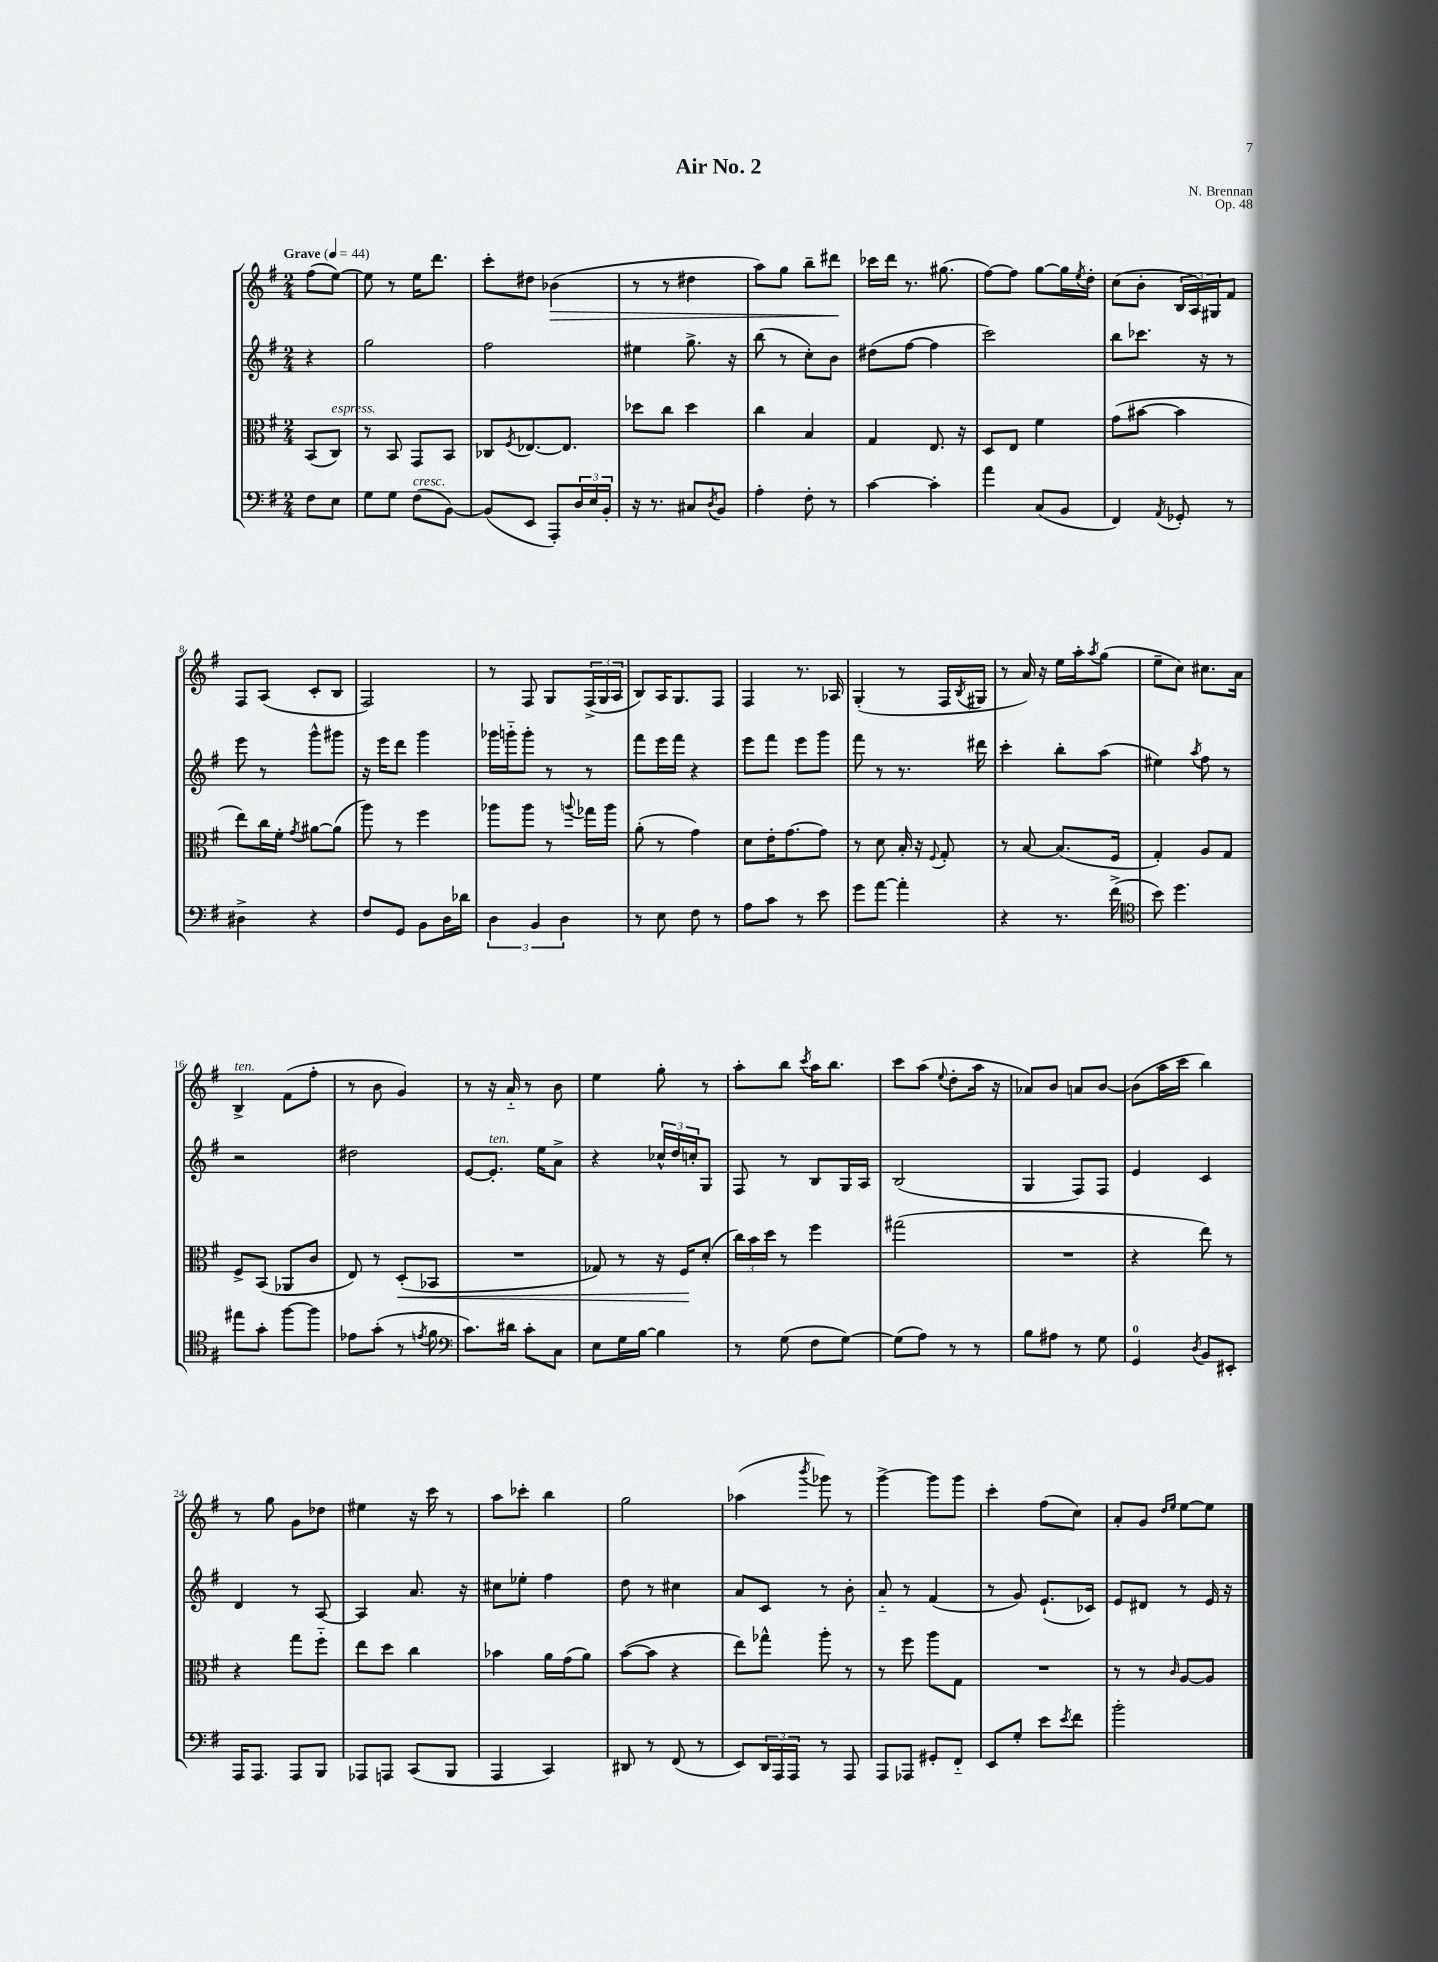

**kern	**kern	**dynam	**kern	**kern	**dynam
*part4	*part3	*part3	*part2	*part1	*part1
*staff4	*staff3	*staff3	*staff2	*staff1	*staff1
*clefF4	*clefC3	*	*clefG2	*clefG2	*
*k[f#]	*k[f#]	*	*k[f#]	*k[f#]	*
*M2/4	*M2/4	*	*M2/4	*M2/4	*
*MM44	*MM44	*	*MM44	*MM44	*
=	=	=	=	=	=
!	!	!	!	!LO:TX:a:B:t=Grave	!
8F#\L	(8BB/L	.	4r	(8ff#\L	.
!	!LO:TX:a:i:t=espress.	!	!	!	!
8E\J	8C/J)	.	.	[8ee\J)	.
=1	=1	=1	=1	=1	=1
8G\L	8r	.	2gg\	8ee\]	.
8G\J	8BB/	.	.	8r	.
!LO:TX:a:i:t=cresc.	!	!	!	!	!
(8F#\L	8GG/L	.	.	16ee\KL	.
.	.	.	.	8.ddd\J	.
[8BB\J)	8BB/J	.	.	.	.
=2	=2	=2	=2	=2	=2
(8BB/L]	8C-X/L	.	2ff#\	8ccc'\L	.
.	8qF#/	.	.	.	.
8EE/J	[8.E-X/	.	.	8dd#X\J	.
!	!	!	!	!	!LO:HP:b
8AAA'/L)	.	.	.	(4b-X\	>
.	8.E-/J]	.	.	.	.
24D/L	.	.	.	.	.
24E/	.	.	.	.	.
24BB'/JJ	.	.	.	.	.
=3	=3	=3	=3	=3	=3
16r	8dd-X\L	.	4ee#X\	8r	.
8.r	.	.	.	.	.
.	8cc\J	.	.	8r	.
8C#X/L	4dd-\	.	8.gg^\	4dd#X\	.
8qD/	.	.	.	.	.
8BB/J	.	.	.	.	.
.	.	.	16r	.	.
=4	=4	=4	=4	=4	=4
4A'\	4cc\	.	(8bb\	8aa\L)	.
.	.	.	8r	8gg\J	.
8F#'\	4B/	.	8cc'\L)	8bb~\L	.
8r	.	.	8b\J	8ddd#X\J	.
.	.	.	.	.	]
=5	=5	=5	=5	=5	=5
[4c\	4G/	.	(8dd#X\L	16ccc-X\LL	.
.	.	.	.	16ddd\JJ	.
.	.	.	[8ff#\J	8.r	.
4c'\]	8.E/	.	4ff#\]	.	.
.	.	.	.	(8.gg#X\	.
.	16r	.	.	.	.
=6	=6	=6	=6	=6	=6
4a\	8D/L	.	2ccc\)	[8ff#\L)	.
.	8E/J	.	.	8ff#\J]	.
(8C/L	4f#\	.	.	[8gg\L	.
8BB/J	.	.	.	16gg\L]	.
.	.	.	.	8qee/	.
.	.	.	.	16dd'\JJ	.
=7	=7	=7	=7	=7	=7
4FF#/)	(8g\L	.	8bb\L	(8cc\L	.
.	[8b#X\J	.	8.ccc-X\J	8b'\J	.
8qAA/	.	.	.	.	.
8GG-X'/	4b#\]	.	.	24B/LL	.
.	.	.	.	24A/)	.
.	.	.	16r	.	.
.	.	.	.	24G#X/J	.
8r	.	.	8r	8f#/J	.
!!LO:LB:g=z
=8	=8	=8	=8	=8	=8
4D#X^\	8ee\L)	.	8eee\	8F#/L	.
.	16cc\L	.	8r	(8A/J	.
.	16f#'\JJ	.	.	.	.
.	8qg/	.	.	.	.
4r	[8a#X\L	.	8ggg^^\L	8c'/L	.
.	(8a#\J]	.	8ggg#X\J	8B/J	.
=9	=9	=9	=9	=9	=9
8F#/L	8aa\)	.	16r	2F#/)	.
.	.	.	16eee\KL	.	.
8GG/J	8r	.	8ddd\J	.	.
8BB\L	4ff#\	.	4ggg\	.	.
16D\L	.	.	.	.	.
16d-X\JJ	.	.	.	.	.
=10	=10	=10	=10	=10	=10
6D\	8aa-X\L	.	16ggg-X\LL	8r	.
.	.	.	16gggn\J	.	.
.	8aa-\J	.	8ggg'\J	8F#/	.
6BB/	.	.	.	.	.
.	8r	.	8r	8G/L	.
6D\	.	.	.	.	.
.	8qqaan/	.	.	.	.
.	16gg-X\LL	.	8r	(24F#^/L	.
.	.	.	.	24G/	.
.	16aa\JJ	.	.	.	.
.	.	.	.	24A/JJ	.
=11	=11	=11	=11	=11	=11
8r	(8a'\	.	8fff#\L	8B/L)	.
8E\	8r	.	16eee\L	16A/K	.
.	.	.	16fff#\JJ	8.G/	.
8F#\	4g\)	.	4r	.	.
8r	.	.	.	8F#/J	.
=12	=12	=12	=12	=12	=12
8A\L	8d\L	.	8eee\L	4F#/	.
8c\J	16e'\K	.	8fff#\J	.	.
.	[8.g\	.	.	.	.
8r	.	.	8eee\L	8.r	.
8e\	8g\J]	.	8ggg\J	.	.
.	.	.	.	16A-X/	.
=13	=13	=13	=13	=13	=13
8g\L	8r	.	8fff#\	(4G'/	.
[8a\J	8d\	.	8r	.	.
4a'\]	16B'/	.	8.r	8r	.
.	16r	.	.	.	.
.	8qqF#/	.	.	.	.
.	8G'/	.	.	16F#/LL	.
.	.	.	.	8qB/	.
.	.	.	16ddd#X\	16G#X/JJ	.
=14	=14	=14	=14	=14	=14
4r	8r	.	4ccc'\	8r	.
.	[8B/	.	.	16a/)	.
.	.	.	.	16r	.
8.r	(8.B/L]	.	8bb'\L	16ee\LL	.
.	.	.	.	16aa'\J	.
.	.	.	.	8qaa/	.
.	.	.	(8aa\J	(8gg\J	.
(16f#^\	16F#/Jk	.	.	.	.
=15	=15	=15	=15	=15	=15
*clefC4	*	*	*	*	*
8b\)	4G'/)	.	4ee#X\)	8ee~\L	.
4.dd\	.	.	.	8cc\J)	.
.	.	.	8qaa/	.	.
.	8A/L	.	8ff#\	8.cc#X\L	.
.	8G/J	.	8r	.	.
.	.	.	.	16a\Jk	.
!!LO:LB:g=z
=16	=16	=16	=16	=16	=16
!	!	!	!	!LO:TX:a:i:t=ten.	!
8ee#X\L	8F#^/L	.	2r	4B^/	.
8g'\J	(8BB/J	.	.	.	.
[8ff#\L	8AA-X/L	.	.	(8f#\L	.
8ff#\J]	8c/J	.	.	8ff#'\J	.
=17	=17	=17	=17	=17	=17
8e-X\L	8E/)	.	2dd#X\	8r	.
(8g'\J	8r	.	.	8b\	.
!	!	!LO:HP:b	!	!	!
8r	(8D'/L	<	.	4g/)	.
8qen/	.	.	.	.	.
8f#\	8BB-X/J	.	.	.	.
=18	=18	=18	=18	=18	=18
*clefF4	*	*	*	*	*
8.c\L)	2r	.	[8e/L	8r	.
!	!	!	!LO:TX:a:i:t=ten.	!	!
.	.	.	8.e'/J]	16r	.
16d#X\Jk	.	.	.	16a/	.
8c'\L	.	.	.	8r	.
.	.	.	16ee\KL	.	.
8C\J	.	.	8a^\J	8b\	.
=19	=19	=19	=19	=19	=19
8E\L	8G-X/)	.	4r	4ee\	.
16G\L	8r	.	.	.	.
[16B\JJ	.	.	.	.	.
4B\]	16r	.	24cc-X^^/LL	8gg'\	.
.	.	.	24dd/	.	.
.	16F#/KL	.	.	.	.
.	.	.	24ccn'/J	.	.
.	(8d'/J	[	8G/J	8r	.
=20	=20	=20	=20	=20	=20
8r	24cc\LL)	.	8F#/	8aa'\L	.
.	24b\	.	.	.	.
.	24dd\JJ	.	.	.	.
(8G\	8r	.	8r	8bb\J	.
.	.	.	.	8qccc/	.
8F#\L	4ff#\	.	8B/L	16aa\KL	.
.	.	.	.	8.bb\J	.
[8G\J)	.	.	16G/L	.	.
.	.	.	16A/JJ	.	.
=21	=21	=21	=21	=21	=21
(8G\L]	(2gg#X\	.	(2B/	8ccc\L	.
8A\J)	.	.	.	(8aa\J	.
.	.	.	.	8qqee/	.
8r	.	.	.	8dd'\L	.
8r	.	.	.	16aa\Jk	.
.	.	.	.	16r	.
=22	=22	=22	=22	=22	=22
8B\L	2r	.	4G/	8a-X/L)	.
8A#X\J	.	.	.	8b/J	.
8r	.	.	8F#/L)	8an/L	.
8G\	.	.	8F#/J	[8b/J	.
=23	=23	=23	=23	=23	=23
4GG/	4r	.	4e/	(8b\L]	.
.	.	.	.	16aa\L	.
.	.	.	.	16ccc\JJ	.
8qD/	.	.	.	.	.
8BB/L	8ee\)	.	4c/	4bb\)	.
8EE#X'/J	8r	.	.	.	.
!!LO:LB:g=z
=24	=24	=24	=24	=24	=24
16AAA/KL	4r	.	4d/	8r	.
8.AAA/J	.	.	.	.	.
.	.	.	.	8gg\	.
8AAA/L	8gg\L	.	8r	8g\L	.
8BBB/J	8ff#\J	.	[8A/	8dd-X\J	.
=25	=25	=25	=25	=25	=25
8AAA-X/L	8ee\L	.	4A/]	4ee#X\	.
8AAAn/J	8dd\J	.	.	.	.
(8CC/L	4cc\	.	8.a/	16r	.
.	.	.	.	16ccc\	.
8BBB/J	.	.	.	8r	.
.	.	.	16r	.	.
=26	=26	=26	=26	=26	=26
4AAA/	4b-X\	.	8cc#X\L	8aa\L	.
.	.	.	8ee-X'\J	8ccc-X'\J	.
4CC/)	16a\LL	.	4ff#\	4bb\	.
.	(16g\J	.	.	.	.
.	8a\J)	.	.	.	.
=27	=27	=27	=27	=27	=27
8DD#X/	([8b\L	.	8dd\	2gg\	.
8r	8b\J]	.	8r	.	.
(8FF#/	4r	.	4cc#X\	.	.
8r	.	.	.	.	.
=28	=28	=28	=28	=28	=28
8EE/L)	8ee\L)	.	8a/L	(4aa-X\	.
24DD/L	8gg-X^^\J	.	8c/J	.	.
24AAA/	.	.	.	.	.
24AAA/JJ	.	.	.	.	.
.	.	.	.	8qbbb/	.
8r	8aa'\	.	8r	8ggg-X\)	.
8AAA/	8r	.	8b'\	8r	.
=29	=29	=29	=29	=29	=29
8AAA/L	8r	.	8a/	[4ggg^\	.
8AAA-X/J	8ff#\	.	8r	.	.
8GG#X'/L	8aa\L	.	(4f#/	8ggg\L]	.
8FF#/J	8G\J	.	.	8ggg\J	.
=30	=30	=30	=30	=30	=30
8EE/L	2r	.	8r	4ccc'\	.
8G'/J	.	.	8g/)	.	.
8e\L	.	.	(8.e`/L	(8ff#\L	.
8qe/	.	.	.	.	.
8f#\J	.	.	.	8cc\J)	.
.	.	.	16c-X/Jk)	.	.
=31	=31	=31	=31	=31	=31
2b'\	8r	.	8e/L	8a'/L	.
.	8r	.	8d#X/J	8g/J	.
.	.	.	.	16qqdd/LL	.
.	16qqc/	.	.	16qqee/JJ	.
.	[8A/L	.	8r	[8ee\L	.
.	8A/J]	.	16e/	8ee\J]	.
.	.	.	16r	.	.
==	==	==	==	==	==
*-	*-	*-	*-	*-	*-
